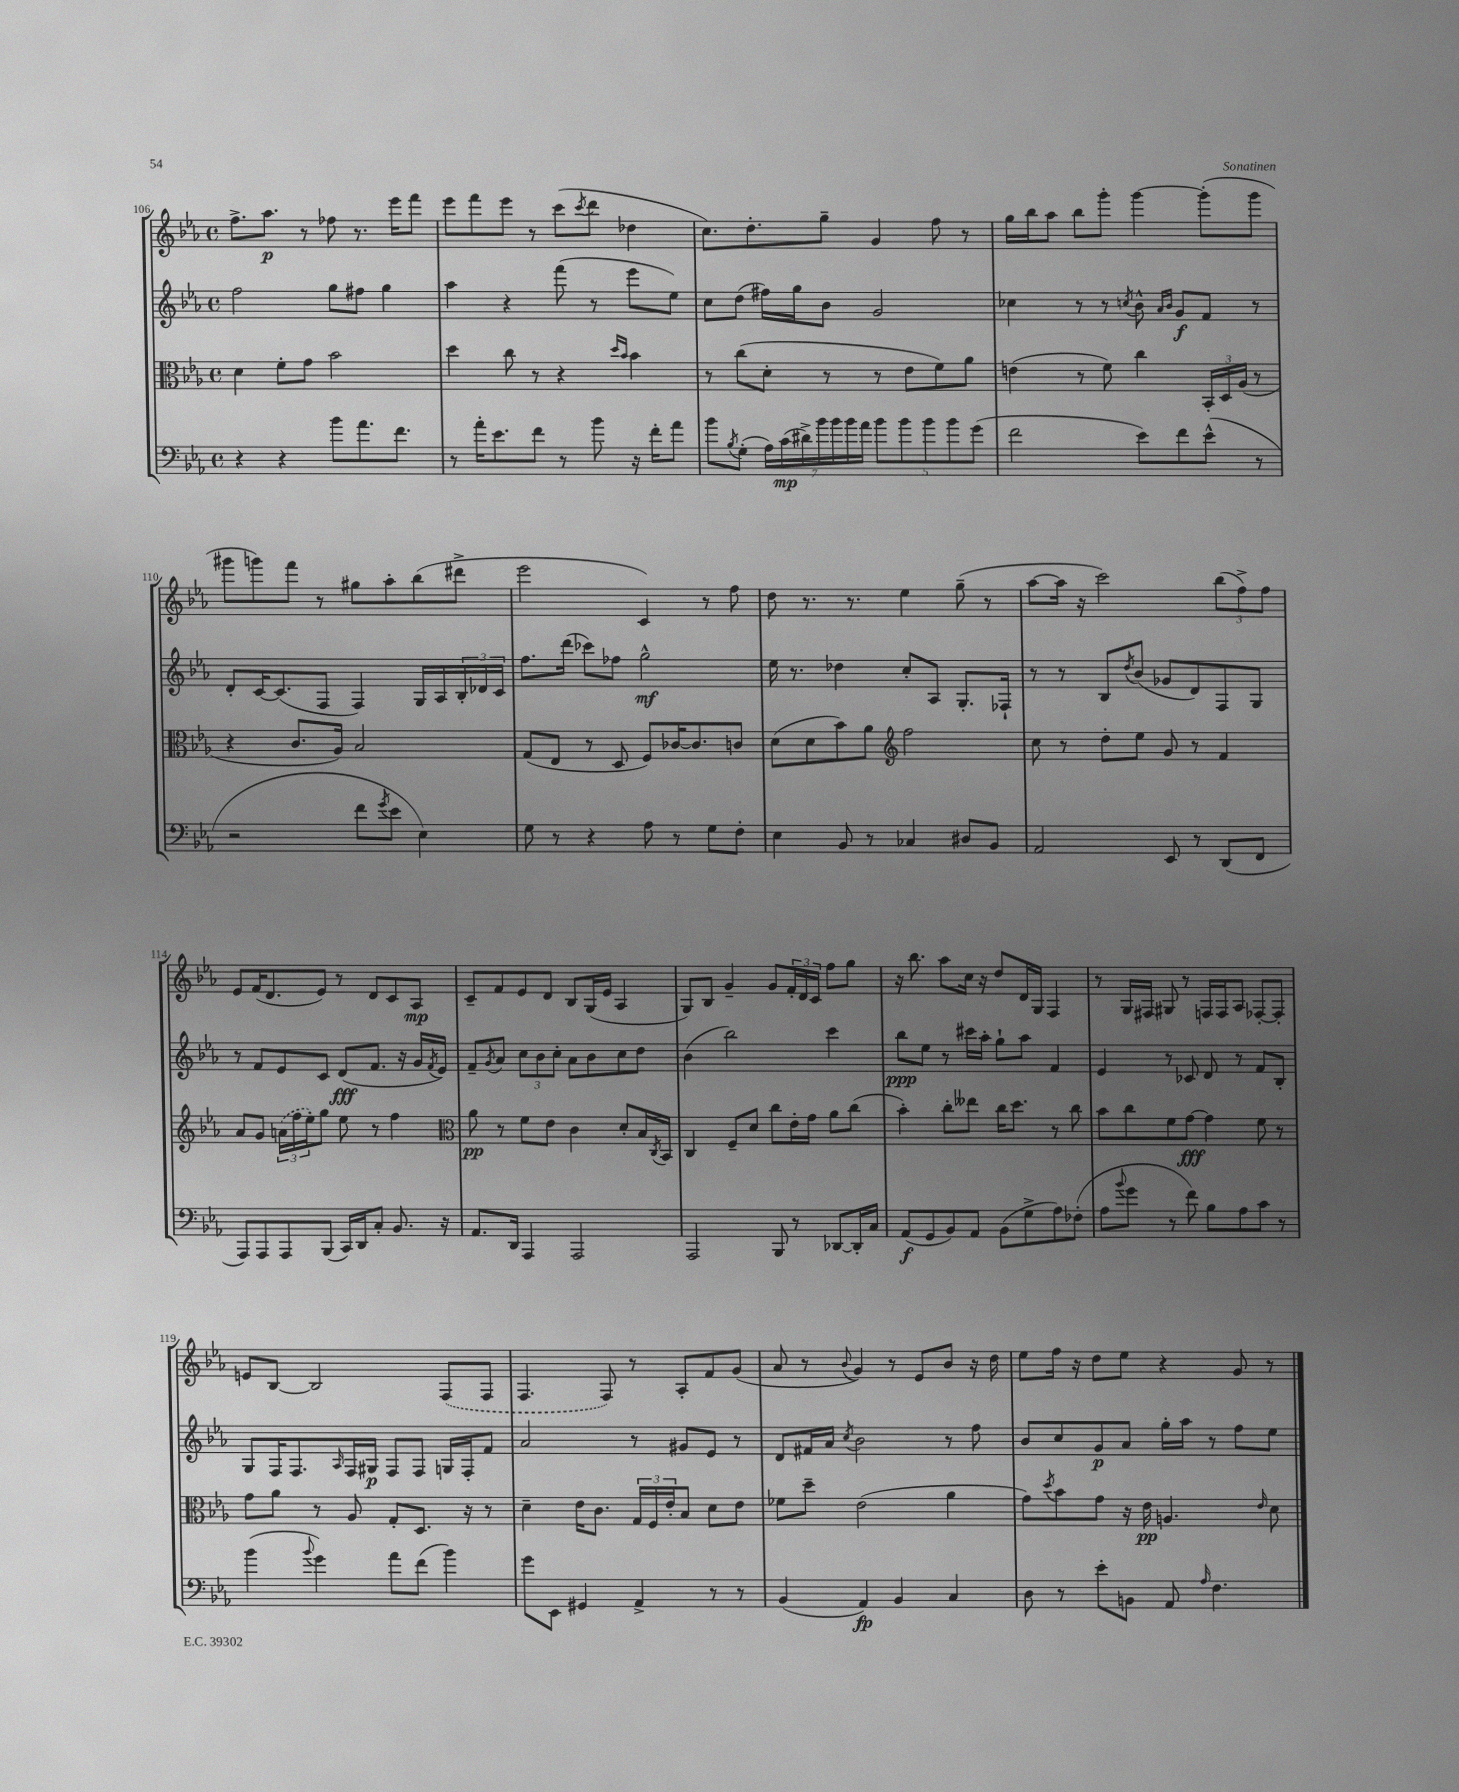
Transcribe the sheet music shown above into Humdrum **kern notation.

**kern	**kern	**kern	**kern
*staff4	*staff3	*staff2	*staff1
*clefF4	*clefC3	*clefG2	*clefG2
*k[b-e-a-]	*k[b-e-a-]	*k[b-e-a-]	*k[b-e-a-]
*M4/4	*M4/4	*M4/4	*M4/4
*met(c)	*met(c)	*met(c)	*met(c)
4r	4d\	2ff\	8.ff^\L
.	.	.	8.aa-\J
4r	8f'\L	.	.
.	8g\J	.	8r
8b-\L	2b-\	8gg\L	8ff-\
8.a-\	.	8ff#\J	8.r
.	.	4gg\	.
8.f\J	.	.	16eee-\LK
.	.	.	8fff\J
=	=	=	=
8r	4dd\	4aa-\	8eee-\L
16a-'\LK	.	.	8fff\
8.e-\	.	.	.
.	8cc\	4r	8eee-\J
8f\J	8r	.	8r
8r	4r	(8fff\	(8ccc\L
.	.	.	8qccc/
8b-\	.	8r	8ddd\J
.	16qqdd/LL	.	.
.	16qqb-/JJ	.	.
16r	4b-\	8eee-\L	4dd-\
16f'\LK	.	.	.
8a-\J	.	8ee-\J)	.
=	=	=	=
8b-\L	8r	8cc\L	8.cc\L)
8qB-/	.	.	.
(8G'\J	(8cc\L	(8dd\J	.
.	.	.	8.dd'\
28A-\LL)	8d'\J	16ff#\LL)	.
(28c\	.	.	.
.	.	16gg\J	.
28d#^\)	.	.	.
28b-\	.	.	.
.	8r	8b-\J	8gg~\J
28b-\	.	.	.
28b-\	.	.	.
28a-\JJ	.	.	.
10b-\L	8r	2g/	4g/
10b-\	.	.	.
.	8e-\L	.	.
10b-\	.	.	.
.	8f\)	.	8ff\
10b-\	.	.	.
.	8a-\J	.	8r
(10g\J	.	.	.
=	=	=	=
2f\	(4e\	4cc-\	16gg\LL
.	.	.	16bb-\J
.	.	.	8aa-\J
.	8r	8r	8bb-\L
.	8f\)	8r	8ggg'\J
.	.	8qcc/	.
8e-\L)	4cc\	8b-^^\	[4ggg\
.	.	16qqa-/LL	.
.	.	16qqb-/JJ	.
8f\	.	8g/L	.
(8e-^^\J	24BB-'/LL	8f/J	(8ggg'\]L
.	24D/	.	.
.	(24A-/JJ	.	.
8r	8r	8r	8ggg\J
=	=	=	=
2r	4r	8d'/L	8ggg#\L
.	.	[16c/K	8ggg\)
.	.	(8.c/]	.
.	8.c/L	.	8fff\J
.	.	8F/J	8r
.	16A-/Jk)	.	.
8f\L	2B-/	4F/)	8gg#\L
8qg/	.	.	.
8e-\J	.	.	8aa-'\
4E-\)	.	16G/LL	(8bb-\
.	.	16A-/	.
.	.	24B-'/	8ddd#^\J
.	.	24d-/	.
.	.	24c/JJ	.
=	=	=	=
8G\	(8G/L	8.ff\L	2eee-\
8r	8E-/J	.	.
.	.	(16ddd\Jk	.
4r	8r	8ccc-\L)	.
.	8D/	8ff-\J	.
8A-\	8F/L)	2gg^^\	4c/)
8r	[16c-/K	.	.
.	8.c-/]	.	.
8G\L	.	.	8r
8F'\J	8c/J	.	8ff\
=	=	=	=
4E-\	(8d\L	16ee-\	8dd\
.	.	8.r	.
.	8d\	.	8.r
8BB-/	8b-\)	4dd-\	.
.	.	.	8.r
8r	8a-\J	.	.
*	*clefG2	*	*
4C-/	2ff\	8cc'/L	4ee-\
.	.	8A-/J	.
8D#/L	.	8.G'/L	(8gg~\
8BB-/J	.	.	8r
.	.	16F-`/Jk	.
=	=	=	=
2AA-/	8cc\	8r	[8aa-\L
.	8r	8r	16aa-\]Jk
.	.	.	16r
.	8dd'\L	8B-/L	2ccc\)
.	.	8qdd/	.
.	8ee-\J	(8b-/J	.
8EE-/	8g/	8g-/L	.
8r	8r	8d/)	.
(8DD/L	4f/	8F/	(12bb-\L
.	.	.	12ff^\)
8FF/J	.	8G/J	.
.	.	.	12ff\J
=	=	=	=
8AAA-/L)	8a-/L	8r	8e-/L
8AAA-/	8g/J	8f/L	(16f/K
.	.	.	8.d/
8AAA-/	(24a\LL	8e-/	.
.	24ff\	.	.
.	24ee-'\J)	.	.
(8BBB-/J	8gg\J	8c/J	8e-/J)
16CC/LL)	8ee-\	(8d/L	8r
16DD/J	.	.	.
8C'/J	8r	8.f/J	8d/L
8.BB-/	4ff\	.	8c/
.	.	16r	.
.	.	16g/LL	8A-/J
.	.	8qf/	.
16r	.	16e-/JJ)	.
=	=	=	=
*	*clefC3	*	*
8.AA-/L	8a-\	8f~/L	8c~/L
.	.	8qg/	.
.	8r	8a-/J	8f/
16DD/Jk	.	.	.
4AAA-/	8f\L	12cc\L	8e-/
.	.	12b-\	.
.	8e-\J	.	8d/J
.	.	12cc'\J	.
2AAA-/	4c\	8a-\L	8B-/L
.	.	8b-\	(16G/L
.	.	.	16e-/JJ
.	8d'/L	8cc\	4A-/
.	16B-/L	8dd\J	.
.	8qC/	.	.
.	16BB-/JJ	.	.
=	=	=	=
2AAA-/	4C/	(4b-\	8G/L)
.	.	.	8B-/J
.	8F~/L	2bb-\)	4g~/
.	8d/J	.	.
8BBB-/	8cc\L	.	8g/L
8r	16e-'\L	.	24f'/L
.	.	.	24d/
.	16g\JJ	.	.
.	.	.	24c/JJ
[8DD-/L	8a-\L	4ccc\	8ff\L
16DD-'/]L	(8cc\J	.	8gg\J
16C/JJ	.	.	.
=	=	=	=
(8AA-/L	4b-'\)	8bb-\L	16r
.	.	.	8.bb-\
8GG/	.	8ee-\J	.
8BB-/)	8cc'\L	8r	8aa-\L
8AA-/J	8ee--\J	16ccc#\LL	16cc\Jk
.	.	16aa-'\JJ	16r
(8BB-\L	16cc\LK	8gg`\L	8dd/L
.	8.dd\J	.	.
8G^\	.	8aa-\J	16d/L
.	.	.	16G/JJ
8A-\)	8r	4f/	4F/
(8F-'\J	8cc\	.	.
=	=	=	=
8A-\L	8b-\L	4e-/	8r
8qqb-/	.	.	.
8g\J	8cc\	.	16G/LL
.	.	.	16F#/JJ
8r	8f\	8r	8G#/
8f\)	[8g\J	8c-/	8r
8B-\L	4g\]	8d/	16F/LL
.	.	.	16F/J
8A-\	.	8r	8A-/J
8c\J	8f\	8f/L	[8F-'/L
8r	8r	8B-'/J	8F-'/]J
=	=	=	=
(4b-\	8g\L	8G/L	8e/L
.	8a-\J	16F/K	[8B-/J
.	.	8.F/	.
8qqb-/	.	.	.
4g\)	8r	.	2B-/]
.	.	16qqA-/	.
.	8A-/	16F/L	.
.	.	16G#/JJ	.
8a-\L	8G'/L	8F/L	.
(8f\J	8.D/J	8F/J	.
4b-\)	.	16G/LL	(8F/L
.	16r	16F'/J	.
.	8r	8f/J	8F/J
=	=	=	=
8g\L	4d~\	2a-/	4.F/
8EE-\J	.	.	.
4GG#/	16e-\LK	.	.
.	8.c\J	.	.
.	.	.	8F/)
4AA-^/	24G/LL	8r	8r
.	24F/	.	.
.	24e-'/J	.	.
.	8B-/J	8g#/L	8A-'/L
8r	8d\L	8e-/J	8f/
8r	8e-\J	8r	(8g/J
=	=	=	=
(4BB-/	8f-\L	8d/L	8a-/
.	8dd~\J	16f#/L	8r
.	.	16a-/JJ	.
.	.	8qcc/	8qqb-/
4AA-/)	(2e-\	2b-\	4g/)
4BB-/	.	.	8r
.	.	.	8e-/L
4C/	4a-\	8r	8b-/J
.	.	8ff\	16r
.	.	.	16dd\
=	=	=	=
8D\	8g\L)	8b-/L	8ee-\L
.	8qdd/	.	.
8r	8b-\	8cc/	16ff\Jk
.	.	.	16r
8e-'\L	8g\J	8g/	8dd\L
8BB\J	16r	8a-/J	8ee-\J
.	16e-\	.	.
8AA-/	4.A/	16gg'\LL	4r
.	.	16aa-\JJ	.
16qqA-/	.	.	.
4.F\	.	8r	.
.	.	8ff\L	8g/
.	16qqe-/	.	.
.	8d\	8ee-\J	8r
==	==	==	==
*-	*-	*-	*-
